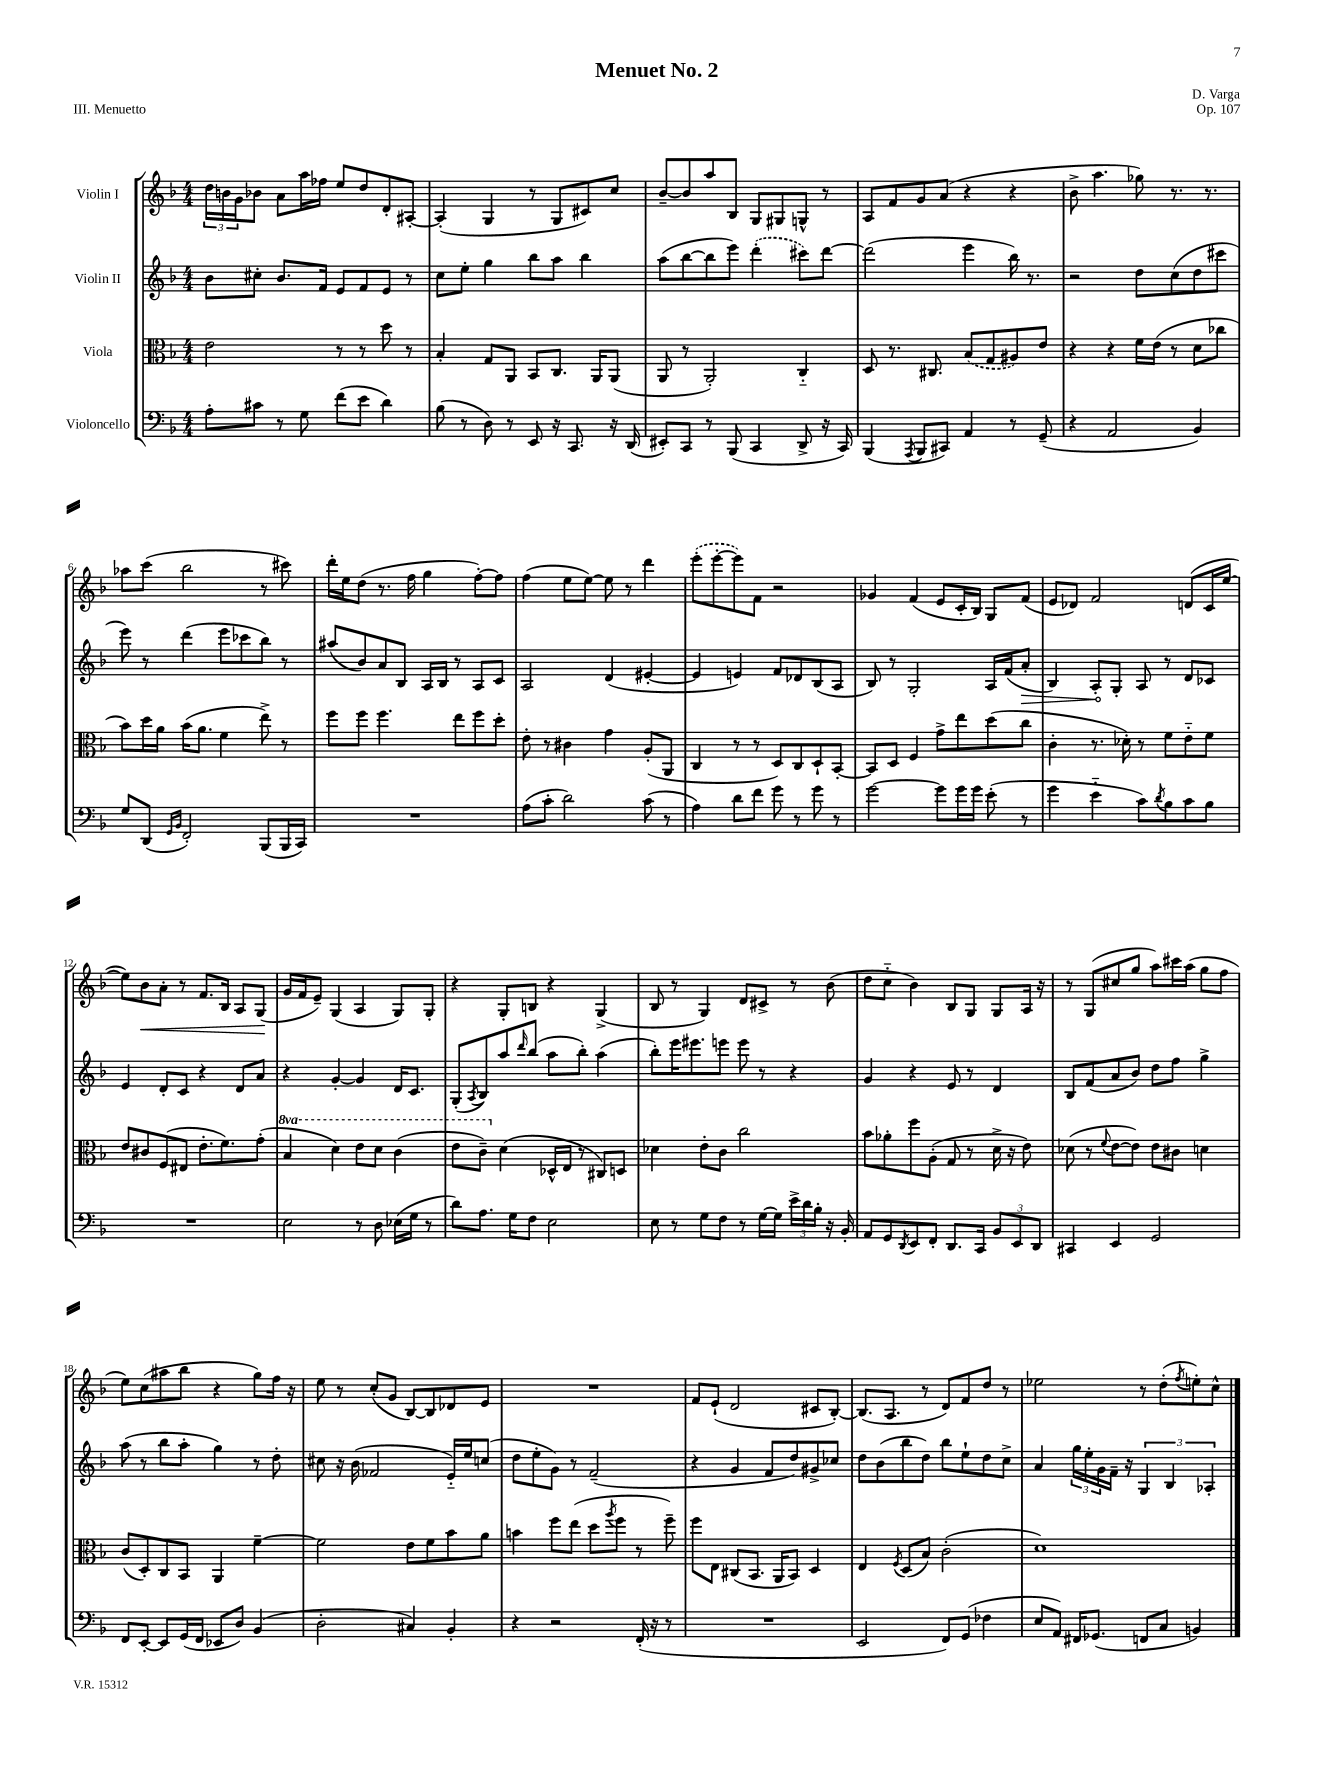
\header { title = "Menuet No. 2" composer = "D. Varga" opus = "Op. 107" piece = "III. Menuetto" }
<<
\new StaffGroup <<
\new Staff = "s0" \with { instrumentName = "Violin I" } {
    \clef treble \key f \major \numericTimeSignature \time 4/4
    \tuplet 3/2 { d''16 b'16 g'16 } bes'8 a'8 a''16 fes''16 e''8 d''8 d'8-. ais8~-. |
    ais4-.( g4 r8 g8 cis'8) c''8 |
    bes'8~-- bes'8 a''8 bes8 g8 gis8 g8-^ r8 |
    a8 f'8 g'8 a'8( r4 r4 |
    bes'8-> a''4. ges''8) r8. r8. |
    aes''8 c'''8( bes''2 r8 cis'''8) |
    d'''16-. e''16 d''8( r8. f''16 g''4 f''8~-.) f''8 |
    f''4( e''8 e''8~) e''8 r8 d'''4 |
    \once \slurDashed e'''8-.( e'''8~-. e'''8) f'8 r2 |
    ges'4 f'4( e'8 c'16-. bes16) g8 f'8( |
    e'8 des'8) f'2 d'8( c'16 e''16~ |
    e''8) bes'8\< a'8-. r8 f'8. bes16 a8 g8\!( |
    g'16 f'16 e'8--) g4( a4 g8) g8-. |
    r4 g8-. b8 r4 g4->( |
    bes8 r8 g4) d'8 cis'8-> r8 bes'8( |
    d''8 c''8-_ bes'4) bes8 g8 g8 a16 r16 |
    r8 g8( cis''8 g''8 a''8) cis'''16 a''16( g''8 f''8 |
    e''8) c''8( ais''8 bes''8 r4 g''8) f''16 r16 |
    e''8 r8 c''8-.( g'8 bes8~) bes8 des'8 e'8 |
    R1 |
    f'8 e'8-!( d'2 cis'8 bes8~-.) |
    bes8.( a8. r8 d'8) f'8 d''8 r8 |
    ees''2 r8 d''8-.( \acciaccatura { f''8 } e''8-.) c''8-^ \bar "|." |
}
\new Staff = "s1" \with { instrumentName = "Violin II" } {
    \clef treble \key f \major \numericTimeSignature \time 4/4
    bes'8 cis''8-. bes'8. f'16 e'8 f'8 e'8 r8 |
    c''8 e''8-. g''4 bes''8 a''8 bes''4 |
    a''8( bes''8~ bes''8 e'''8) \once \slurDashed d'''4-.( cis'''8) d'''8~ |
    d'''2( e'''4 bes''16) r8. |
    r2 d''8 c''8( d''8 cis'''8 |
    e'''8) r8 d'''4( e'''8 ces'''8 bes''8) r8 |
    ais''8( bes'8) a'8 bes8 a16 bes16 r8 a8 c'8 |
    a2 d'4( eis'4~-. |
    eis'4 e'4) f'8 des'8 bes8( a8 |
    bes8) r8 g2-. a16 f'16( \once \override Hairpin.circled-tip = ##t a'8-.\> |
    bes4) a8-.\! g8-. a8 r8 d'8 ces'8 |
    e'4 d'8-. c'8 r4 d'8 a'8 |
    r4 g'4~-. g'4 d'16 c'8. |
    g8-.( \acciaccatura { a8 } bes8) a''8 \grace { d'''16 } bes''8( a''8 bes''8-.) a''4( |
    bes''8-.) e'''16 eis'''8. e'''8 e'''8 r8 r4 |
    g'4 r4 e'8 r8 d'4 |
    bes8 f'8( a'8 bes'8) d''8 f''8 g''4-> |
    a''8( r8 bes''8 a''8-. g''4) r8 d''8-. |
    cis''8 r16 bes'16( fes'2 e'16-_) e''16 c''8( |
    d''8 e''8-. g'8) r8 f'2--( |
    r4 g'4 f'8 d''8) gis'8-> ces''8 |
    d''8 bes'8( bes''8 d''8) bes''8 e''8-! d''8 c''8-> |
    a'4 \tuplet 3/2 { g''16 e''16-. g'16 } f'16-- r16 \tuplet 3/2 { g4 bes4 aes4-. } \bar "|." |
}
\new Staff = "s2" \with { instrumentName = "Viola" } {
    \clef alto \key f \major \numericTimeSignature \time 4/4 \set Staff.ottavationMarkups = #ottavation-simple-ordinals
    e'2 r8 r8 d''8 r8 |
    bes4-. g8 a,8 bes,8 c8. a,16 a,8( |
    a,8 r8 a,2-.) c4-_ |
    d8 r8. cis8. \once \slurDashed bes8( g8 ais8) e'8 |
    r4 r4 f'16 e'16( r8 d'8 ces''8 |
    bes'8) d''16 a'16 bes'16( a'8. f'4 e''8->) r8 |
    f''8 f''8 f''4. e''8 f''8 d''8-. |
    e'8-. r8 cis'4 g'4 a8-.( a,8 |
    c4 r8 r8 d8) c8 d8-! bes,8~-. |
    bes,8 d8 f4 g'8-> e''8 d''8( c''8 |
    c'4-. r8. des'16-.) r8 f'8 e'8-_ f'8 |
    e'8 cis'8 f8( eis8 e'8.-. f'8.) g'8-.( |
    \ottava #1 bes'4 d''4) e''8 d''8 c''4( |
    e''8 c''8--) \ottava #0 d'4( des16-^ e16 r8 cis8) d8 |
    des'4 e'8-. c'8 c''2 |
    bes'8 aes'8-. f''8 a8-.( g8 r8 d'16-> r16 e'8) |
    des'8( r8 \appoggiatura { f'8 } e'8~ e'8) e'8 cis'8 d'4 |
    c'8( d8-.) c8 bes,8 a,4 f'4~-- |
    f'2 e'8 f'8 bes'8 a'8 |
    b'4 f''8 e''8( d''8 \acciaccatura { a''8 } f''8 r8 f''8--) |
    f''8 e8 cis8( bes,8. a,16 bes,8) d4 |
    e4 \acciaccatura { f8 } d8( bes8) c'2-.( |
    d'1) \bar "|." |
}
\new Staff = "s3" \with { instrumentName = "Violoncello" } {
    \clef bass \key f \major \numericTimeSignature \time 4/4
    a8-. cis'8 r8 g8 f'8( e'8 d'4) |
    bes8( r8 d8) r8 e,8 r16 c,8. r16 d,16( |
    eis,8-.) c,8 r8 bes,,8( c,4 d,8-> r16 c,16) |
    bes,,4( \acciaccatura { a,,8 } bes,,8 cis,8) a,4 r8 g,8--( |
    r4 a,2 bes,4) |
    g8 d,8( \grace { g,16 bes,16 } f,2-.) bes,,8( bes,,16 c,16) |
    R1 |
    a8( c'8-. d'2) c'8( r8 |
    a4) d'8 f'8 g'8 r8 g'8 r8 |
    g'2~ g'8 g'16 g'16 e'8-.( r8 |
    g'4 e'4-_ c'8) \acciaccatura { d'8 } bes8 c'8 bes8 |
    R1 |
    e2 r8 d8 ees16( g16 r8 |
    d'8) a8. g16 f8 e2 |
    e8 r8 g8 f8 r8 g16~ g16 \tuplet 3/2 { e'16-> d'16 bes16-. } r16 bes,16-. |
    a,8 g,8 \acciaccatura { d,8 } e,8 f,8-. d,8. c,16 \tuplet 3/2 { bes,8 e,8 d,8 } |
    cis,4 e,4 g,2 |
    f,8 e,8~-. e,8 g,16( f,16 ees,8 d8) bes,4( |
    d2-. cis4) bes,4-. |
    r4 r2 f,16-.( r16 r8 |
    R1 |
    e,2 f,8) g,8( fes4 |
    e8 a,8) fis,16 ges,8.( f,8 c8 b,4) \bar "|." |
}
>>
>>
